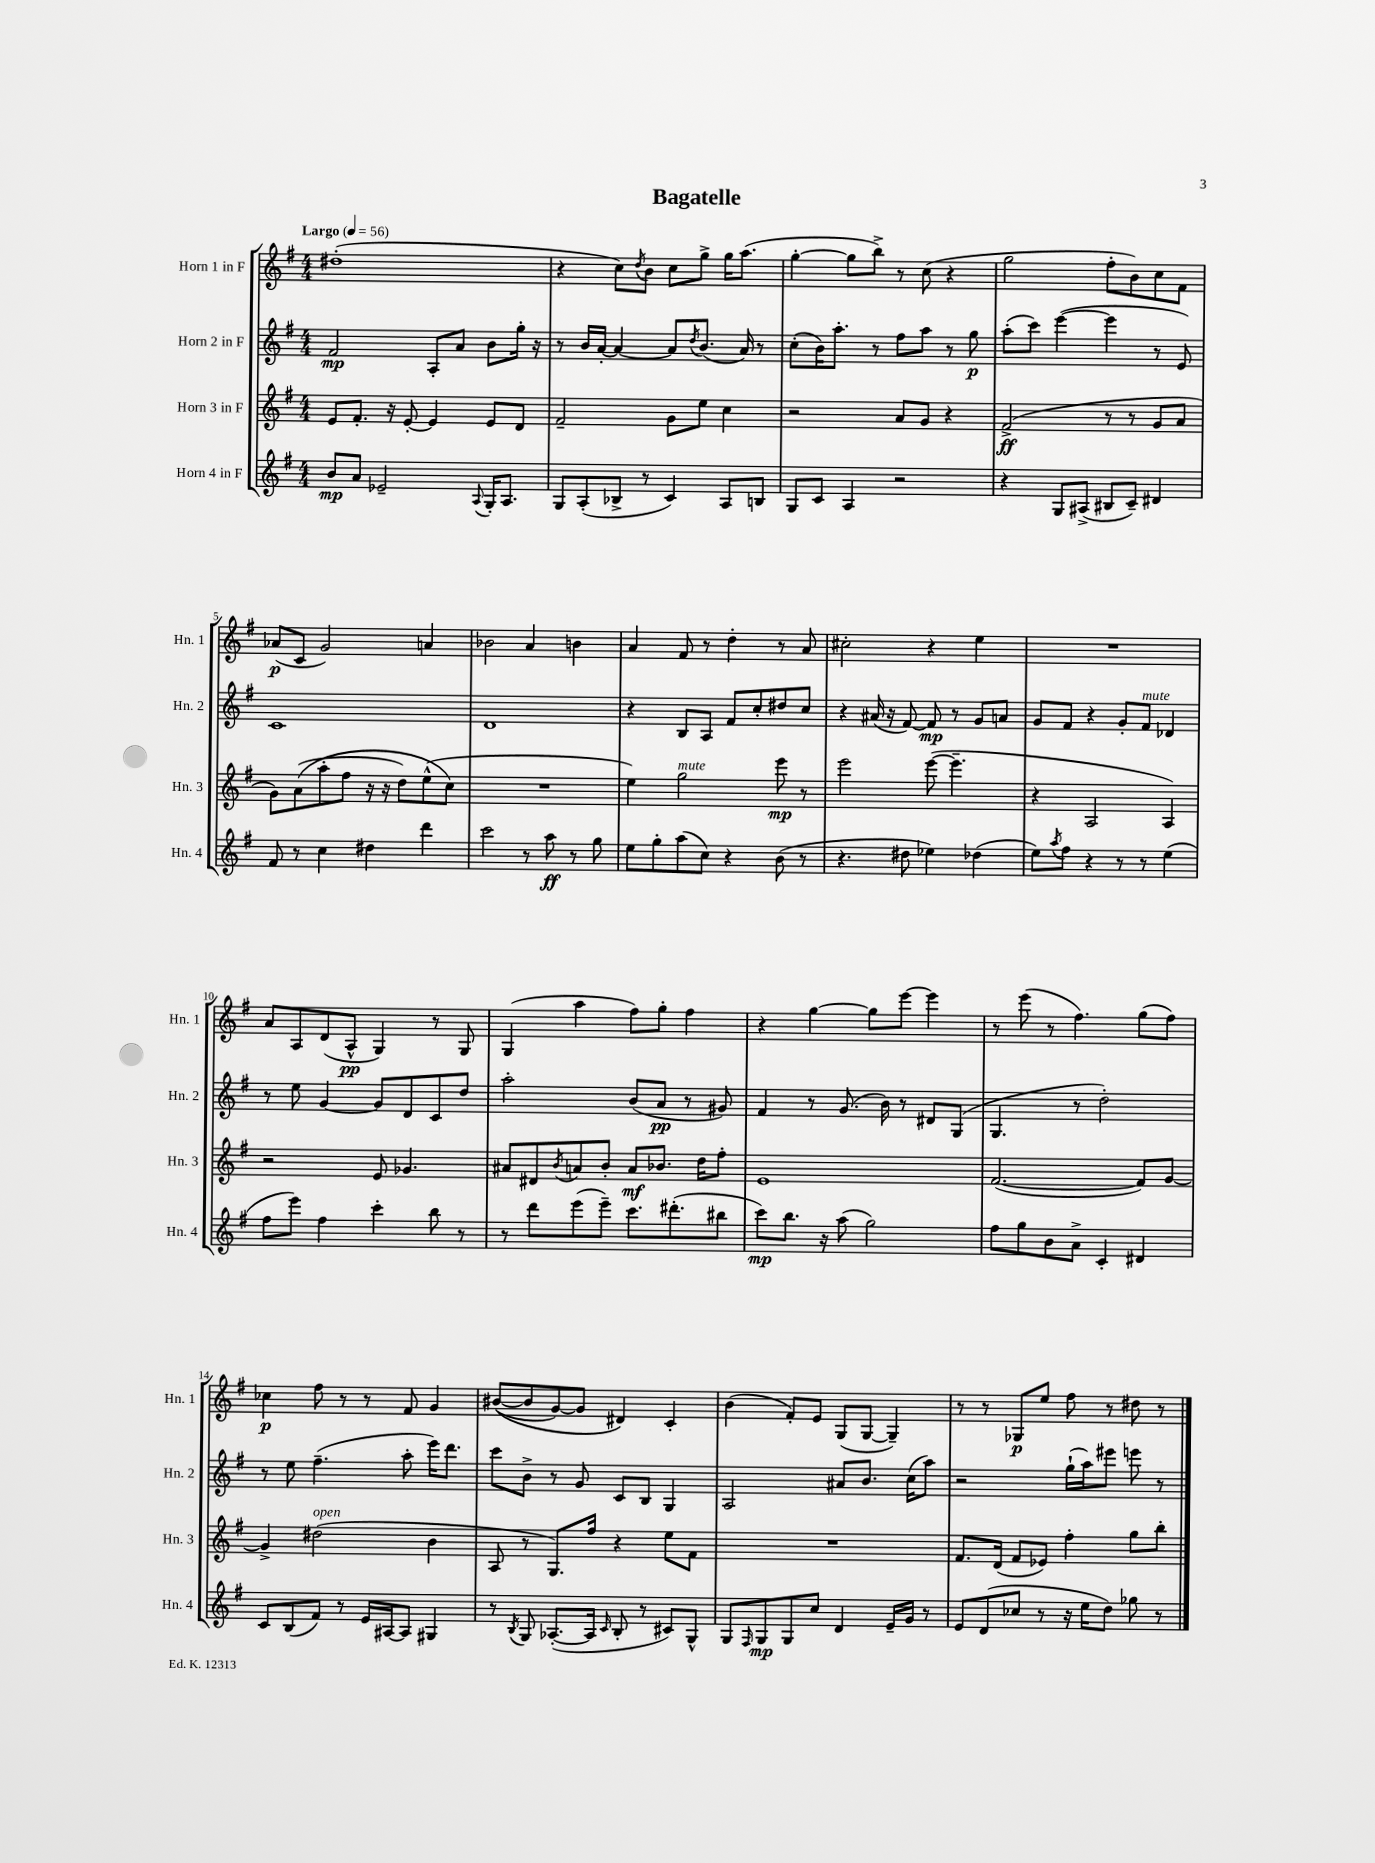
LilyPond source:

\header { title = "Bagatelle" }
<<
\new StaffGroup <<
\new Staff = "s0" \with { instrumentName = "Horn 1 in F" shortInstrumentName = "Hn. 1" } {
    \clef treble \key g \major \numericTimeSignature \time 4/4 \tempo "Largo" 4 = 56
    dis''1-.( |
    r4 c''8) \acciaccatura { d''8 } b'8 c''8 g''8-> g''16 a''8.( |
    g''4~-. g''8 b''8->) r8 c''8( r4 |
    g''2 fis''8-. b'8) c''8 fis'8 |
    aes'8\p( c'8 g'2) a'4 |
    bes'2 a'4 b'4 |
    a'4 fis'8 r8 d''4-. r8 a'8 |
    cis''2-. r4 e''4 |
    R1 |
    a'8 a8 d'8( a8-^\pp g4) r8 g8 |
    g4( a''4 fis''8) g''8-. fis''4 |
    r4 g''4~ g''8 e'''8~ e'''4 |
    r8 e'''8( r8 fis''4.) g''8( fis''8) |
    ces''4\p fis''8 r8 r8 fis'8 g'4 |
    bis'8~(\( bis'8 g'8~) g'8 dis'4\) c'4-. |
    b'4( fis'8-.) e'8 g8( g8~ g4--) |
    r8 r8 ges8\p e''8 fis''8 r8 dis''8 r8 \bar "|." |
}
\new Staff = "s1" \with { instrumentName = "Horn 2 in F" shortInstrumentName = "Hn. 2" } {
    \clef treble \key g \major \numericTimeSignature \time 4/4
    fis'2\mp a8-. a'8 b'8 g''16-. r16 |
    r8 b'16 a'16~-. a'4~ a'8 \acciaccatura { d''8 } b'8.( a'16) r8 |
    c''8-.( b'16) a''8.-. r8 fis''8 a''8 r8 g''8\p |
    a''8-.( c'''8) e'''4~( e'''4 r8 e'8) |
    c'1 |
    d'1 |
    r4 b8 a8 fis'8 c''8-. dis''8 c''8 |
    r4 ais'16( r16 fis'8~) fis'8\mp r8 g'8 a'8 |
    g'8 fis'8 r4 g'8-. fis'8^\markup { \italic "mute" } des'4 |
    r8 e''8 g'4~ g'8 d'8 c'8 d''8 |
    a''2-. b'8( a'8\pp r8 gis'8) |
    fis'4 r8 g'8.( b'16) r8 dis'8 g8( |
    g4. r8 d''2-.) |
    r8 e''8 fis''4.--( a''8-. e'''16) d'''8. |
    c'''8 b'8-> r8 g'8 c'8 b8 g4 |
    a2 ais'8 b'8. c''16( a''8) |
    r2 g''16-!( a''16) eis'''8 e'''8 r8 \bar "|." |
}
\new Staff = "s2" \with { instrumentName = "Horn 3 in F" shortInstrumentName = "Hn. 3" } {
    \clef treble \key g \major \numericTimeSignature \time 4/4
    e'8 fis'8.-. r16 e'8~-. e'4 e'8 d'8 |
    fis'2-- g'8 e''8 c''4 |
    r2 a'8 g'8 r4 |
    fis'2->\ff( r8 r8 g'8 a'8 |
    g'8) a'8(\( a''8-. fis''8 r16 r16 d''8) e''8-^( c''8\) |
    R1 |
    e''4) g''2^\markup { \italic "mute" } e'''8\mp r8 |
    e'''2 e'''8~( e'''4.-- |
    r4 a2 a4) |
    r2 e'8 ges'4. |
    ais'8 dis'8 \acciaccatura { b'8 } a'8 b'8-. a'8\mf bes'8. d''16 fis''8-. |
    e'1 |
    fis'2.~( fis'8) g'8~ |
    g'4-> dis''2^\markup { \italic "open" }( b'4 |
    a8 r8 g8.) fis''16 r4 e''8 fis'8 |
    R1 |
    fis'8. d'16( fis'8 ees'8) fis''4-. g''8 b''8-. \bar "|." |
}
\new Staff = "s3" \with { instrumentName = "Horn 4 in F" shortInstrumentName = "Hn. 4" } {
    \clef treble \key g \major \numericTimeSignature \time 4/4
    b'8\mp a'8 ees'2-- \appoggiatura { a8 } g16-. a8. |
    g8 a8-.( bes8-> r8 c'4) a8 b8 |
    g8 c'8 a4 r2 |
    r4 g8 ais8->( bis8 c'8--) dis'4 |
    fis'8 r8 c''4 dis''4 d'''4 |
    c'''2 r8 a''8\ff r8 g''8 |
    e''8 g''8-. a''8( c''8) r4 b'8( r8 |
    r4. dis''8 ees''4) des''4( |
    e''8) \acciaccatura { a''8 } fis''8 r4 r8 r8 e''4( |
    fis''8 e'''8) fis''4 c'''4-. b''8 r8 |
    r8 d'''8 e'''8( e'''8--) c'''8. dis'''8.-.( bis''8 |
    c'''8\mp) b''8. r16 a''8( g''2) |
    fis''8 g''8 b'8 a'8-> c'4-. dis'4 |
    c'8 b8( fis'8) r8 e'16 ais16~ ais8 gis4 |
    r8 \acciaccatura { b8 } g8 aes8.~-.( aes16 \grace { c'16 } b8-. r8 cis'8) g8-^ |
    g8 \grace { fis16 } g8\mp g8 c''8 d'4 e'16-- g'16 r8 |
    e'8 d'8( ces''8 r8 r16 e''16 d''8) ges''8 r8 \bar "|." |
}
>>
>>
